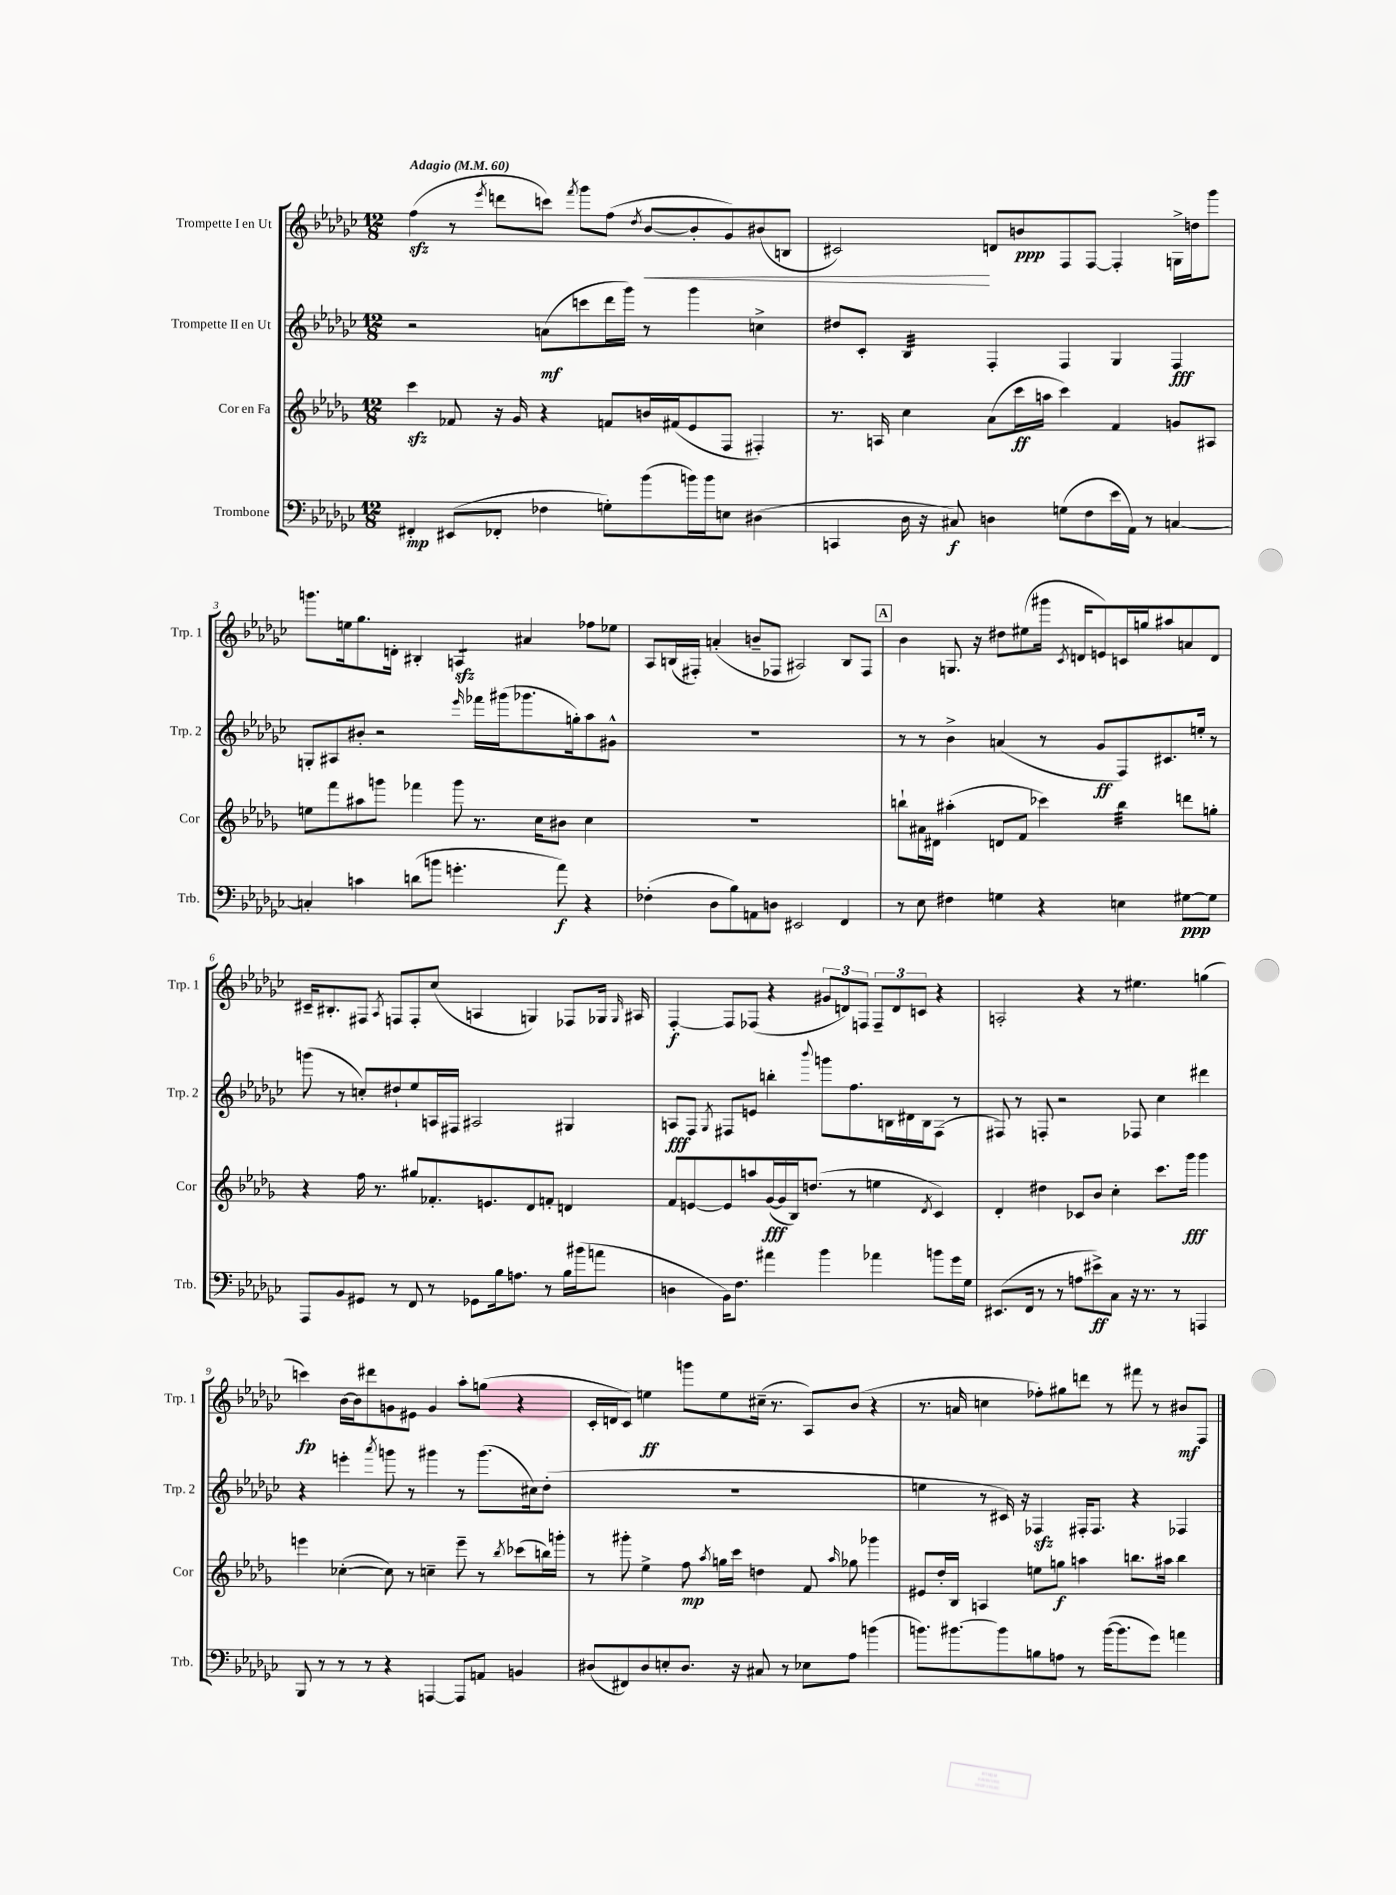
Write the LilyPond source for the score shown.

<<
\new StaffGroup <<
\new Staff = "s0" \with { instrumentName = "Trompette I en Ut" shortInstrumentName = "Trp. 1" } {
    \clef treble \key ges \major \numericTimeSignature \time 12/8 \tempo "Adagio" 4 = 60
    \autoBeamOff f''4\sfz( r8 \acciaccatura { ees'''8 } d'''8[ c'''8]) \acciaccatura { f'''8 } ges'''8[ f''8]( \acciaccatura { des''8 } bes'8[~\< bes'8-. ges'8) bis'8( b8] |
    cis'2\!) d'8[ b'8\ppp f8 f8]~ f4-. g16[-> d''16 ges'''8] |
    g'''8.[ e''16 ges''8. d'16]-. bis4-. a4:8\sfz ais'4 fes''8[ ees''8] |
    aes8[ b16( fis16]-.) a'4-.( b'8[-- fes8] ais2) b8[ fes8] |
    \mark \markup { \box "A" } bes'4 g8. r16 dis''8[ eis''8( gis'''16] \acciaccatura { ces'8 } d'16[ e'8) c'16 g''16 ais''8 a'8 d'8] |
    cis'16[-- bis8.-. fis8] \acciaccatura { aes8 } f8[ f8-. ces''8]( a4 g4) fes8[ ges16] \grace { ges16 } ais16 |
    f4~-.\f f8[ fes8]( r4 \tuplet 3/2 { gis'8[ d'8) f8] } \tuplet 3/2 { f8[-- d'8 c'8] } r4 |
    a2-. r4 r8 eis''4. g''4( |
    c'''4\fp) bes'16[~ bes'16 dis'''8 g'8 eis'8] g'4 aes''8[-. g''8]( r4 |
    ces'16[-. d'16 ces'8]) e''4\ff g'''8[ e''8 cis''16]--( r8. aes8[) bes'8]( r4 |
    r8. a'16 c''4 fes''8[-.) gis''8 d'''8] r8 fis'''8 r8 bis'8[\mf f8] \bar "|." |
}
\new Staff = "s1" \with { instrumentName = "Trompette II en Ut" shortInstrumentName = "Trp. 2" } {
    \clef treble \key ges \major \numericTimeSignature \time 12/8
    \autoBeamOff r2 a'8[\mf( c'''8 des'''16 ges'''16]) r8 ges'''4 c''4-> |
    dis''8[ ces'8]-. bes4:32 f4-. f4 ges4 f4\fff |
    g8[-. ais8 bis'8]-. r2 \grace { ees'''16 } fes'''16[ gis'''16( ges'''8. g''16-.) aes''8 gis'8]-^ |
    R1. |
    \mark \markup { \box "A" } r8 r8 bes'4-> a'4( r8 ges'8[\ff f8) cis'8. e''16]-. r8 |
    g'''8( r8 c''8[-.) dis''8-! ees''8 a16 fis16] ais2 gis4 |
    a8[\fff f8] \acciaccatura { ges8 } fis8[ e'8] b''4-. \appoggiatura { bes'''8 } g'''8[ f''8. b16 dis'16 b16 fis8]( r8 |
    fis8) r8 f8-. r2 fes8 ces''4 dis'''4 |
    r4 e'''4-. \acciaccatura { aes'''8 } g'''8 r8 gis'''4 r8 gis'''8.[( cis''16) des''8]-.( |
    R1. |
    e''4 r8 cis'16) r16 fes4\sfz fis16[-. fis8.] r4 fes4 \bar "|." |
}
\new Staff = "s2" \with { instrumentName = "Cor en Fa" shortInstrumentName = "Cor" } {
    \clef treble \key des \major \numericTimeSignature \time 12/8
    \autoBeamOff c'''4\sfz fes'8 r16 ges'16 r4 f'8[ b'16 fis'16( ees'8 f8] fis4-.) |
    r8. a16 c''4 aes'8[( c'''16\ff a''16] c'''4) f'4 g'8[ ais8] |
    e''8[ f'''8 ais''8 g'''8] fes'''4 g'''8 r8. c''16[ bis'8] c''4 |
    R1. |
    \mark \markup { \box "A" } b''8[-! ais'16 dis'16] ais''4-.( d'8[ f'8] ces'''4) b''4:32 d'''8[ g''8]-. |
    r4 f''16 r8. gis''8[ fes'8.-. e'8. des'8 f'8]-. d'4 |
    f'8[ e'8~ e'8 a''8 ges'16~\fff( ges'16 bes16) d''8.]( r8 e''4 \acciaccatura { des'8 } c'4) |
    des'4-. dis''4 ces'8[ bes'8] c''4-. c'''8.[ ges'''16]\fff ges'''4 |
    e'''4 ces''4~-.( ces''8) r8 c''4-- e'''8-- r8 \acciaccatura { bes''8 } ces'''8[( b''16) g'''16]-. |
    r8 gis'''8-. ees''4-> f''8\mp \acciaccatura { aes''8 } g''16[ c'''16] d''4 f'8 \grace { aes''16 } ges''8 ges'''4 |
    eis'8[ des''16-. bes16] a4 e''8[ g''8]\f a''4 b''8.[ ais''16] b''4 \bar "|." |
}
\new Staff = "s3" \with { instrumentName = "Trombone" shortInstrumentName = "Trb." } {
    \clef bass \key ges \major \numericTimeSignature \time 12/8
    \autoBeamOff fis,4-.\mp eis,8[( fes,8]-. fes4 g8[-.) bes'8( b'16) b'16 e8] dis4( |
    c,4 des16 r16 cis8\f) d4 g8[( f8 ees'16 aes,16]) r8 c4~ |
    c4-. c'4 d'8[( b'8] g'4.-. aes'8\f) r4 |
    fes4-.( des8[ bes8) a,8 d8] eis,2 f,4 |
    \mark \markup { \box "A" } r8 ees8 fis4 g4 r4 e4 gis8[~\ppp gis8] |
    aes,,8[ bes,8 gis,8] r8 f,8 r8 ges,8[ bes16 a8.] r8 bes16[ bis'16( a'8] |
    d4 bes,16[) f8.] ais'4 bes'4 aes'4 b'8[ ges'16 ges16] |
    eis,8.[( f,16] r8 r8 a8[ eis'8->\ff) ces8] r16 r8. r8 a,,4 |
    bes,,8 r8 r8 r8 r4 a,,4~ a,,8[ a,8] b,4 |
    dis8[( fis,8) dis8 e8-. dis8.] r16 cis8 r8 ees8[ aes8] b'4( |
    b'8.[) bis'8.~ bis'8 b8 a8] r8 bis'16[~( bis'8. ges'8]) a'4 \bar "|." |
}
>>
>>
